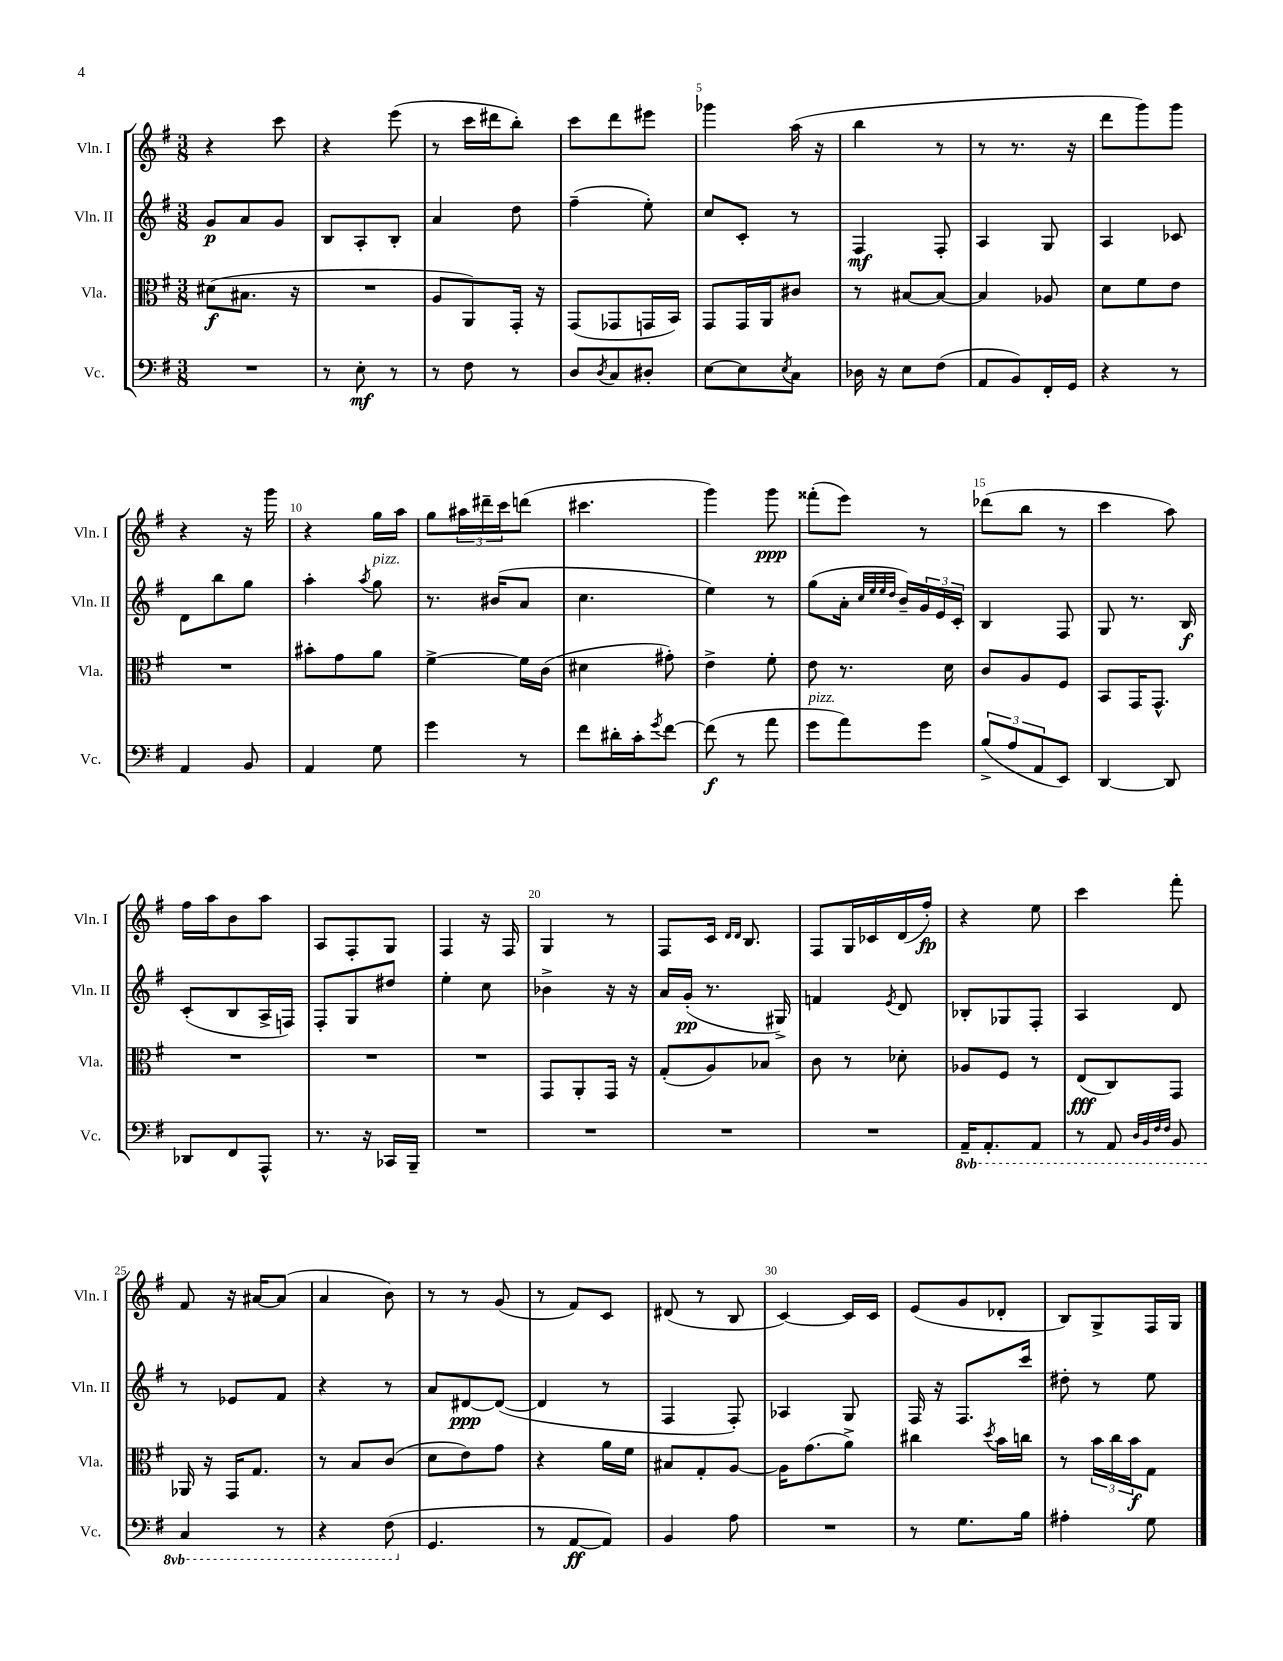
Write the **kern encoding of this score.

**kern	**kern	**kern	**kern
*staff4	*staff3	*staff2	*staff1
*clefF4	*clefC3	*clefG2	*clefG2
*k[f#]	*k[f#]	*k[f#]	*k[f#]
*M3/8	*M3/8	*M3/8	*M3/8
4.r	(8d#\L	8g/L	4r
.	8.B#\J	8a/	.
.	.	8g/J	8ccc\
.	16r	.	.
=	=	=	=
8r	4.r	8B/L	4r
8E'\	.	8A'/	.
8r	.	8B'/J	(8eee\
=	=	=	=
8r	8A/L	4a/	8r
8F#\	8AA/)	.	16ccc\LL
.	.	.	16ddd#\J
8r	16GG'/Jk	8dd\	8bb'\J)
.	16r	.	.
=	=	=	=
8D/L	(8GG/L	(4ff#~\	8ccc\L
8qD/	.	.	.
8C/	8GG-/	.	8ddd\
8D#'/J	16GG/L	8ee'\)	8eee#\J
.	16BB/JJ)	.	.
=	=	=	=
[8E\L	8GG/L	8cc/L	4ggg-\
8E\]	16GG/L	8c'/J	.
.	16AA/J	.	.
8qE/	.	.	.
8C\J	8c#/J	8r	(16aa\
.	.	.	16r
=	=	=	=
16D-\	8r	4F#/	4bb\
16r	.	.	.
8E\L	[8B#/L	.	.
(8F#\J	8B#/_J	8F#'/	8r
=	=	=	=
8AA/L	4B#/]	4A/	8r
8BB/)	.	.	8.r
16FF#'/L	8A-/	8G/	.
16GG/JJ	.	.	16r
=	=	=	=
4r	8d\L	4A/	8ddd\L
.	8f#\	.	8ggg\)
8r	8e\J	8c-/	8ggg\J
=	=	=	=
4AA/	4.r	8d\L	4r
.	.	8bb\	.
8BB/	.	8gg\J	16r
.	.	.	16ggg\
=	=	=	=
4AA/	8b#'\L	4aa'\	4r
.	8g\	.	.
.	.	8qaa/	.
8G\	8a\J	8gg\	16gg\LL
.	.	.	16aa\JJ
=	=	=	=
4g\	[4f#^\	8.r	8gg\L
.	.	.	24aa#\L
.	.	.	24ddd#~\
.	.	(16b#/LK	.
.	.	.	24ccc\J
8r	16f#\]LL	8a/J	(8ddd\J
.	(16c\JJ	.	.
=	=	=	=
8f#\L	4d#\	4.cc\	4.ccc#\
16d#'\L	.	.	.
16c'\J	.	.	.
8qg/	.	.	.
[8f#\J	8g#'\)	.	.
=	=	=	=
(8f#\]	4e^\	4ee\)	4ggg\)
8r	.	.	.
8a\	8f#'\	8r	8ggg\
=	=	=	=
8g\L	8e\	(8gg\L	(8fff##'\L
8a\)	8.r	16a'\Jk	8eee\J)
.	.	32qqcc/LLL	.
.	.	32qqee/	.
.	.	32qqee/	.
.	.	32qqdd/JJJ	.
.	.	16b~/LL)	.
8g\J	.	24g/	8r
.	.	24e/	.
.	16d\	.	.
.	.	24c'/JJ	.
=	=	=	=
(12B^/L	8c/L	4B/	(8ddd-\L
12A/	.	.	.
.	8A/	.	8bb\J
12AA/	.	.	.
8EE/J)	8F#/J	8F#/	8r
=	=	=	=
[4DD/	8BB/L	8G/	4ccc\
.	16GG/K	8.r	.
.	8.GG^^/J	.	.
8DD/]	.	.	8aa\)
.	.	16B/	.
=	=	=	=
8DD-/L	4.r	(8c'/L	16ff#\LL
.	.	.	16aa\J
8FF#/	.	8B/	8b\
8AAA^^/J	.	16A^/L	8aa\J
.	.	16F/JJ)	.
=	=	=	=
8.r	4.r	8F#'/L	8A/L
.	.	8G/	8F#'/
16r	.	.	.
16CC-/LL	.	8dd#/J	8G/J
16BBB~/JJ	.	.	.
=	=	=	=
4.r	4.r	4ee'\	4F#/
.	.	8cc\	16r
.	.	.	16F#/
=	=	=	=
4.r	8GG/L	4b-^\	4G/
.	8AA'/	.	.
.	16GG/Jk	16r	8r
.	16r	16r	.
=	=	=	=
4.r	(8G'/L	16a/LL	8F#/L
.	.	(16g'/JJ	.
.	8A/)	8.r	16c/Jk
.	.	.	16qqd/LL
.	.	.	16qqd/JJ
.	.	.	8.B/
.	8B-/J	.	.
.	.	16G#^/)	.
=	=	=	=
4.r	8c\	4f/	8F#/L
.	8r	.	16G/L
.	.	.	16c-/
.	.	8qe/	.
.	8d-'\	8d/	(16d/
.	.	.	16ff#'/JJ)
=	=	=	=
16AAA~/LK	8A-/L	8B-'/L	4r
8.AAA'/	.	.	.
.	8F#/J	8G-/	.
8AAA/J	8r	8F#'/J	8ee\
=	=	=	=
8r	(8E/L	4A/	4ccc\
8AAA/	8C/)	.	.
32qqDD/LLL	.	.	.
32qqBBB/	.	.	.
32qqFF#/	.	.	.
32qqFF#/JJJ	.	.	.
8BBB/	8GG/J	8d/	8fff#'\
=	=	=	=
4CC/	16AA-/	8r	8f#/
.	16r	.	.
.	16GG/LK	8e-/L	16r
.	8.G/J	.	[16a#/LK
8r	.	8f#/J	(8a#/]J
=	=	=	=
4r	8r	4r	4a/
.	8B/L	.	.
(8FF#\	(8c/J	8r	8b\)
=	=	=	=
4.GG/	8d\L	8a/L	8r
.	8e\)	[8d#/	8r
.	8g\J	(8d#/_J	(8g/
=	=	=	=
8r	4r	4d#/]	8r
[8AA/L	.	.	8f#/L)
8AA/]J)	16a\LL	8r	8c/J
.	16f#\JJ	.	.
=	=	=	=
4BB/	8B#/L	4F#/	(8d#/
.	8G'/	.	8r
8A\	[8A/J	8F#'/)	8B/
=	=	=	=
4.r	16A\]LK	4A-/	[4c/)
.	(8.g\	.	.
.	8a^\J)	8G/	16c/]LL
.	.	.	16c/JJ
=	=	=	=
8r	4cc#\	16F#/	(8e/L
.	.	16r	.
8.G\L	.	8.F#/L	8g/
.	8qdd/	.	.
.	16b\LL	.	8d-'/J
16B\Jk	16cc\JJ	16ccc/Jk	.
=	=	=	=
4A#'\	8r	8dd#'\	8B/L)
.	24b\LL	8r	8G^/
.	24cc\	.	.
.	24b\J	.	.
8G\	8G\J	8ee\	16F#/L
.	.	.	16G/JJ
==	==	==	==
*-	*-	*-	*-
